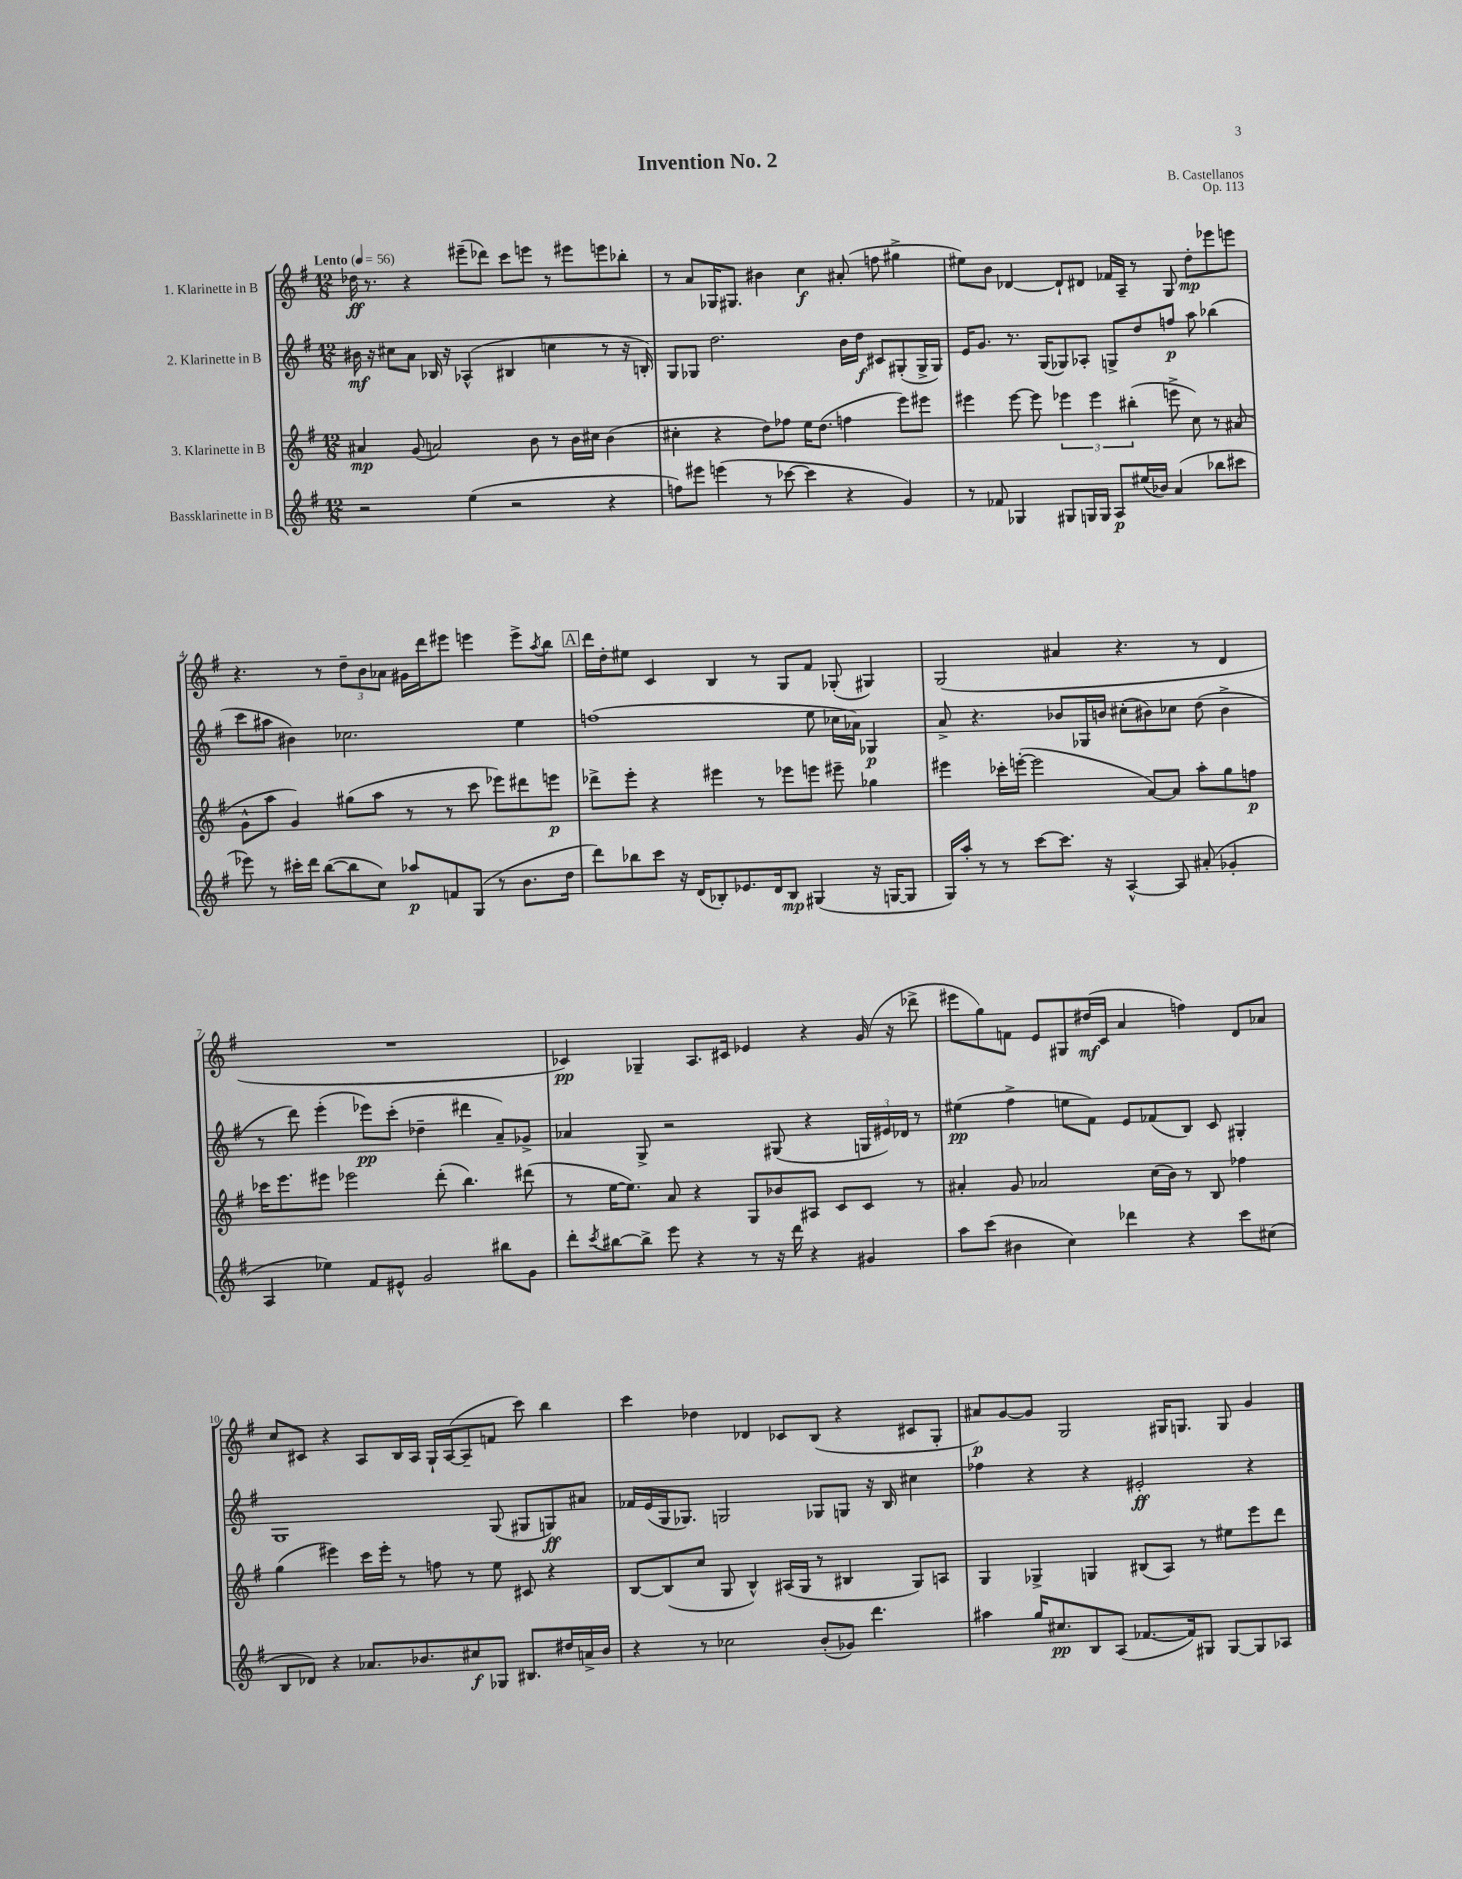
\header { title = "Invention No. 2" composer = "B. Castellanos" opus = "Op. 113" }
<<
\new StaffGroup <<
\new Staff = "s0" \with { instrumentName = "1. Klarinette in B" } {
    \clef treble \key g \major \numericTimeSignature \time 12/8 \tempo "Lento" 4 = 56
    des''16\ff r8. r4 eis'''8--( des'''8) c'''8 e'''8 r8 eis'''8 e'''8 bes''8-. |
    r8 a'8 ges16 gis8. bis'4 c''4\f ais'8-.( f''8 gis''4-> |
    eis''8) b'8 des'4~ des'8-! dis'8 fes'16 a16-- r8 g8 d''8-.\mp ees'''8 e'''8 |
    r4. r8 \tuplet 3/2 { d''8-- b'8 aes'8 } gis'16 d'''16 eis'''8 e'''4 e'''8-> \acciaccatura { a''8 } b''8 |
    \mark \markup { \box "A" } d'''16 d''16-. eis''8 c'4 b4 r8 g8 fis'8 ges8-.( gis4) |
    g2( ais'4 r4. r8 d'4 |
    R1. |
    ces'4\pp) ges4-- a8. cis'16 ees'4 r4 g'16( r16 des'''8-> |
    eis'''8 g''8) f'8 e'8 gis8 dis''16\mf( c'16 a'4 f''4) d'8 aes'8 |
    c''8 cis'8 r4 a8 b16 a16 g16-! a16~( a8-- f'8 c'''8) b''4 |
    c'''4 des''4 des'4 ces'8 b8( r4 cis'8 g8-. |
    ais'8\p) g'8~ g'8 g2 gis16 g8. g8 g'4 \bar "|." |
}
\new Staff = "s1" \with { instrumentName = "2. Klarinette in B" } {
    \clef treble \key g \major \numericTimeSignature \time 12/8
    bis'16\mf r16 cis''8 a'8 bes16 r16 aes4-^( bis4 c''4 r8 r16 b16-.) |
    g8 ges8 d''2. b'16 d''16\f cis'8 gis8-.( gis16-> gis16) |
    e'16 g'8. r8. g16( ges8) aes8-. g8-> d''8 f''8\p a''8 bes''4( |
    c'''8 ais''8 bis'4) ces''2. e''4 |
    \mark \markup { \box "A" } f''1( e''8 ces''16 aes'16) ges4\p |
    a'8-> r4. bes'8 ges16 b'16 cis''8-.( bis'8) ces''8 d''8( bis'4-> |
    r8 d'''8) e'''4-.( ees'''8\pp) c'''8-.( des''4-- dis'''4 a'8--) ges'8-> |
    aes'4 g8-> r2 gis8( r4 \tuplet 3/2 { g16 eis'16) des'16 } r8 |
    eis''4\pp( fis''4-> e''8 fis'8) e'8 fes'8( b8) c'8 gis4-. |
    g1 g8( gis8 g8\ff) ais'8 |
    fes'16 e'16( g16 ges8.) g2 ges8 g8 r16 b16 cis''4 |
    fes''4 r4 r4 eis'2-.\ff r4 \bar "|." |
}
\new Staff = "s2" \with { instrumentName = "3. Klarinette in B" } {
    \clef treble \key g \major \numericTimeSignature \time 12/8
    ais'4\mp g'8( a'2) b'8 r8 b'16 cis''16 b'4( |
    cis''4-. r4 d''8) fes''8 e''16 d''8.( f''4 e'''8) eis'''8 |
    eis'''4 eis'''8~ eis'''8 \tuplet 3/2 { ees'''4 ees'''4 bis''4-.( } e'''8-> c''8) r8 ais'8( |
    g'8-^ a''8 g'4) gis''8( a''8 r8 r8 c'''8 ees'''8) dis'''8 e'''8\p |
    \mark \markup { \box "A" } des'''8-> e'''8-. r4 eis'''4 r8 ees'''8 e'''8 eis'''8-- ges''4 |
    eis'''4 ces'''16-. e'''16~-.( e'''2 a'8~) a'8 a''8-. g''8 f''8\p |
    ces'''16 e'''8. eis'''8 ees'''2 d'''8-.( b''4.) dis'''8( |
    r8 e''16~ e''8.) a'8 r4 g8 bes'8 ais8 c'8 c'8 r8 |
    ais'4-. g'8 aes'2 c''16( b'16) r8 b8 fes''4 |
    g''4( eis'''4) c'''16 eis'''16-. r8 f''8 r8 e''8 cis'8 r4 |
    b8~ b8( c''8 g8 b4-^) ais16( g16 r8 bis4 g8) a8 |
    g4 ges4-> g4 bis8( a8) r8 eis''8 e'''8 d'''8 \bar "|." |
}
\new Staff = "s3" \with { instrumentName = "Bassklarinette in B" } {
    \clef treble \key g \major \numericTimeSignature \time 12/8
    r2 e''4( r2 r4 |
    f''8) eis'''8 e'''4( r8 ces'''8~ ces'''4 r4 g'4) |
    r8 fes'8 ges4 gis8 g16 g16 a8\p eis''16( bes'16) a'4( bes''8 cis'''8 |
    ees'''8) r8 cis'''16-. d'''16 b''8~( b''8 c''8) aes''8\p f'8 g8( r8 b'8. d''16 |
    \mark \markup { \box "A" } d'''8) bes''8 c'''8 r16 d'16( bes8-.) ees'8. d'16 bes8\mp gis4( r16 g16~ g8 |
    g16) a''16-. r8 r8 c'''8~ c'''8. r16 a4~-^ a8 ais'8-.( ges'4-. |
    a4 ees''4) fis'8 eis'8-^ g'2 bis''8 g'8 |
    d'''8-. \acciaccatura { c'''8 } bis''8~ bis''8-> e'''8 r4 r8 r16 d'''16 r4 gis'4 |
    a''8 c'''8( bis'4 c''4) des'''4 r4 c'''8 cis''8( |
    b8 des'8) r4 aes'8. bes'8. cis''8\f ges8 bis8. dis''16 a'16-> bes'16 |
    r4 r8 ces''2 b'8-.( ges'8) d'''4. |
    ais''4 g''16 cis''8.\pp b8 a8( fes'8.~ fes'16) gis8 gis8~ gis8 aes8 \bar "|." |
}
>>
>>
